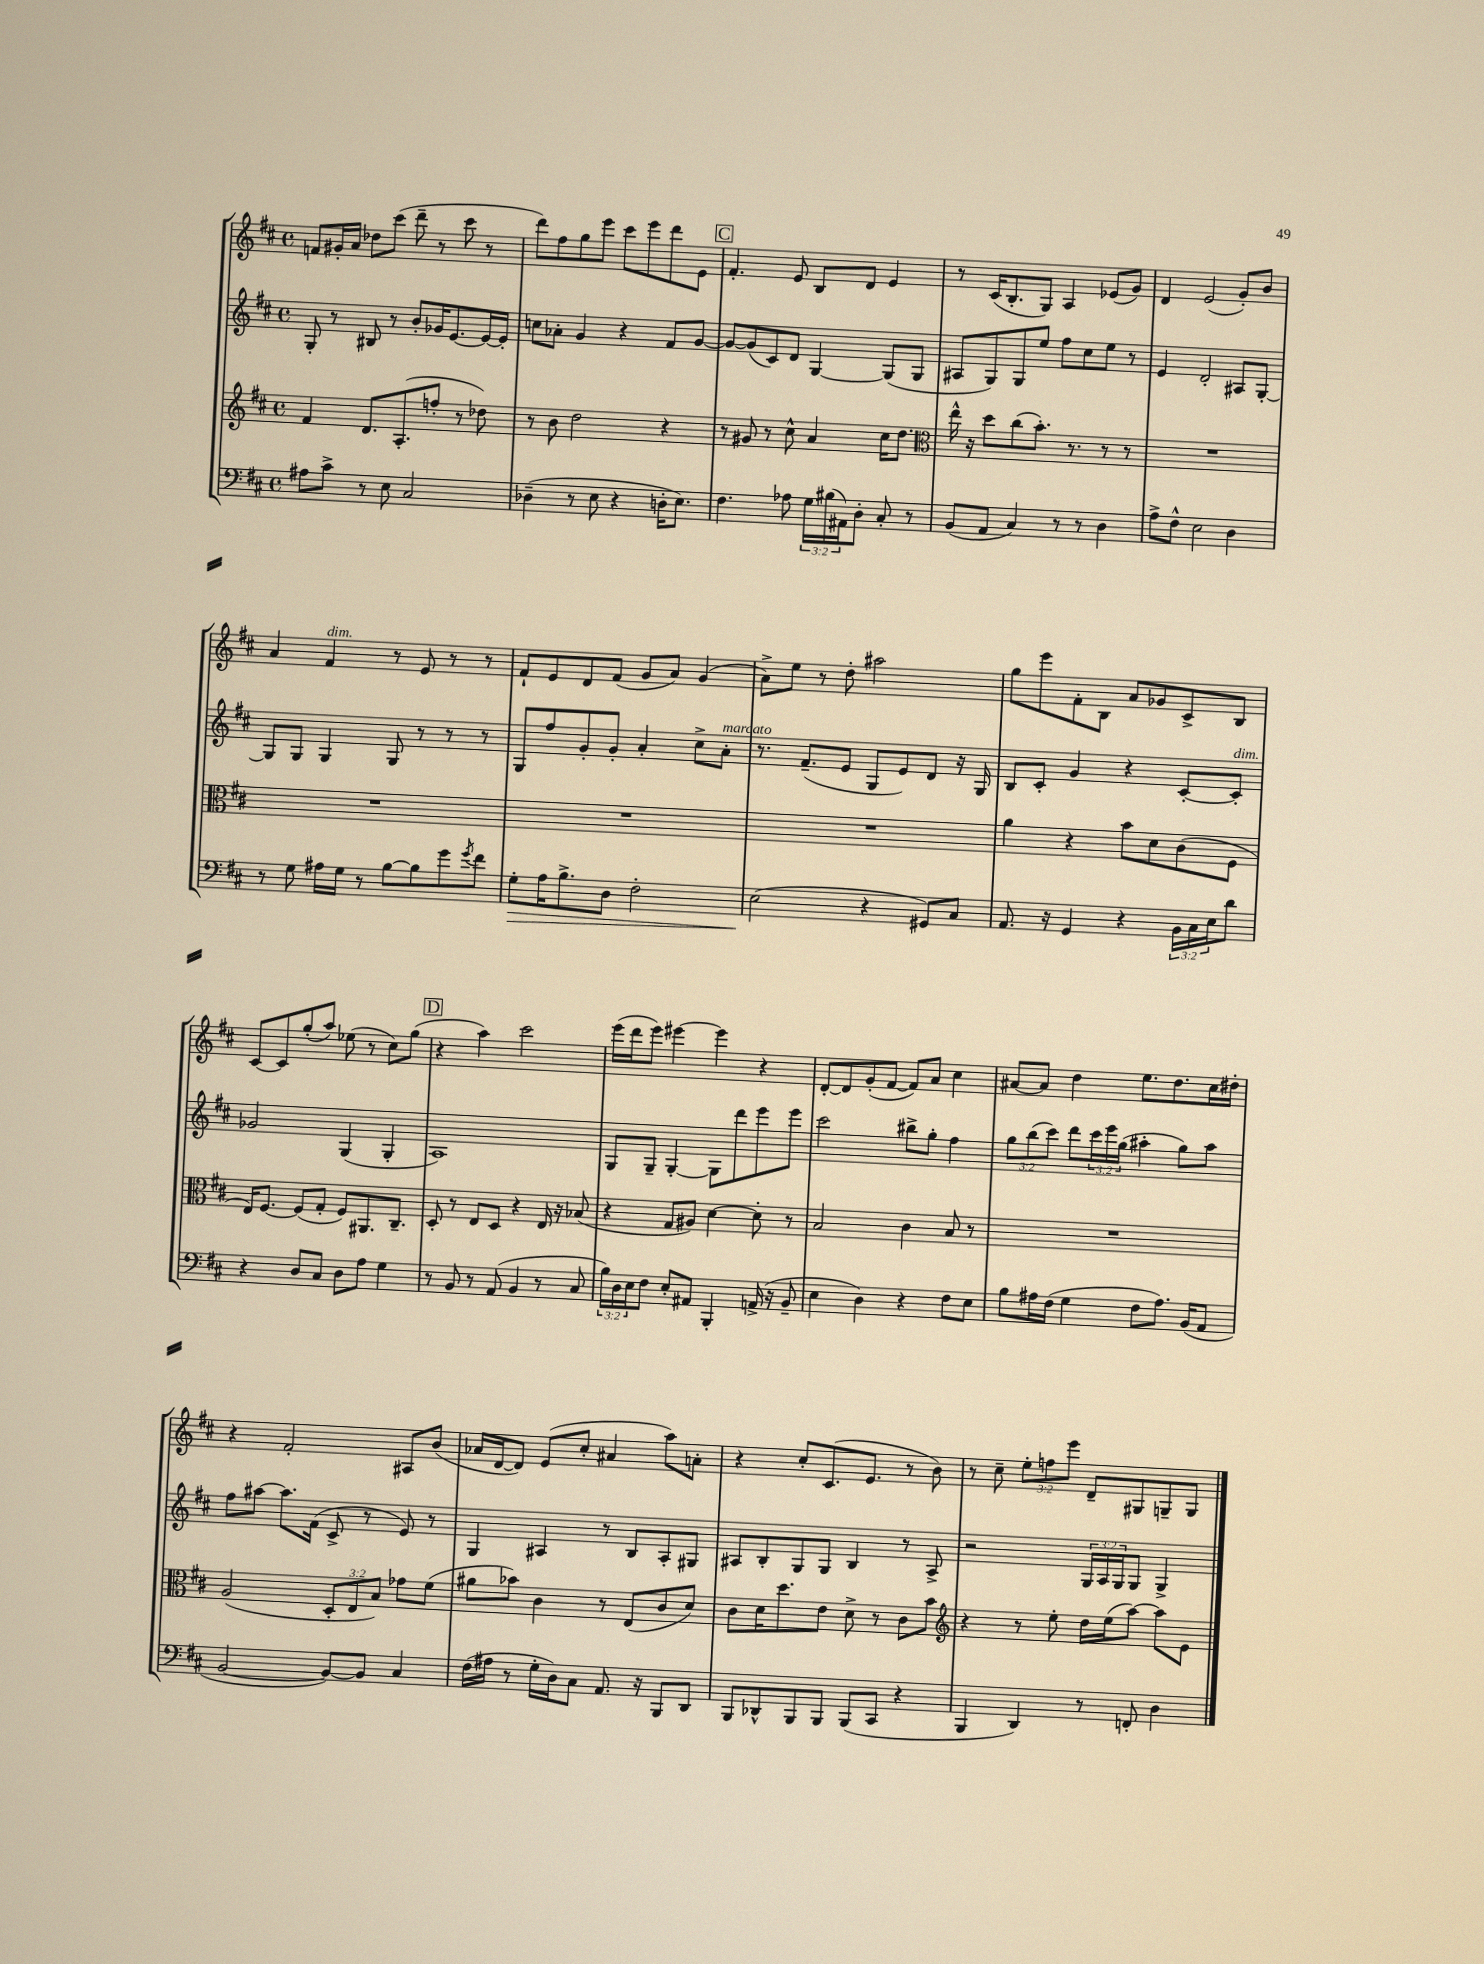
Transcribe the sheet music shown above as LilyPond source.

<<
\new StaffGroup <<
\new Staff = "s0" {
    \clef treble \key d \major \defaultTimeSignature \time 4/4 \override Staff.TupletNumber.text = #tuplet-number::calc-fraction-text
    f'8 gis'16-. a'16 des''8 cis'''8( d'''8-- r8 cis'''8 r8 |
    d'''8) fis''8 g''8 e'''8 cis'''8 e'''8 d'''8 e'8 |
    \mark \markup { \box "C" } fis'4.-. e'8 b8 d'8 e'4 |
    r8 cis'16( b8.-. g8) a4 ees'8( g'8) |
    d'4 e'2( g'8-.) b'8 |
    a'4 fis'4^\markup { \italic "dim." } r8 e'8 r8 r8 |
    fis'8-! e'8 d'8 fis'8( g'8 a'8) g'4( |
    a'8->) e''8 r8 d''8-. ais''2 |
    g''8 e'''8 fis'8-. b8 a'8 ges'8 cis'8-> b8 |
    cis'8~ cis'8 g''8-.( a''8) ees''8( r8 cis''8) g''8( |
    \mark \markup { \box "D" } r4 a''4) cis'''2 |
    e'''16( d'''16 e'''8) eis'''4~ eis'''4 r4 |
    d'8~-. d'8 g'8-.( fis'8~ fis'8) a'8 cis''4 |
    ais'8~ ais'8 d''4 e''8. d''8. cis''16 dis''16-. |
    r4 fis'2-. ais8 b'8( |
    aes'16 d'16~ d'8) e'8( cis''8-. ais'4 a''8) a'8-. |
    r4 cis''8-. cis'8.( e'8. r8 b'8) |
    r8 cis''8-- \tuplet 3/2 { e''8-. f''8 e'''8 } d'8-- gis8 g8-- g8 \bar "|." |
}
\new Staff = "s1" {
    \clef treble \key d \major \defaultTimeSignature \time 4/4 \override Staff.TupletNumber.text = #tuplet-number::calc-fraction-text
    g8-. r8 bis8 r8 b'8-. ges'16 e'8.~ e'16~ e'16-. |
    c''8 aes'8-. g'4 r4 fis'8 g'8~ |
    \mark \markup { \box "C" } g'8~ g'8( cis'8) d'8 g4~ g8( g8 |
    ais8 g8) g8 e''8 fis''8 cis''8 e''8 r8 |
    e'4 d'2-. ais8 g8~-. |
    g8 g8 g4 g8 r8 r8 r8 |
    g8 fis''8 g'8-. g'8-. a'4-. cis''8-> a'8-.^\markup { \italic "marcato" } |
    r8. fis'8.--( e'8 g8 e'8) d'8 r16 g16 |
    b8 cis'8-. g'4 r4 cis'8~-. cis'8-.^\markup { \italic "dim." } |
    ges'2 g4( g4-. |
    \mark \markup { \box "D" } a1) |
    g8 g8-- g4~-. g8 d'''8 e'''8 e'''8 |
    cis'''2 bis''8-> g''8-. fis''4 |
    \tuplet 3/2 { g''8 b''8( cis'''8) } d'''8 \tuplet 3/2 { cis'''16 e'''16 g''16( } ais''4-. g''8) ais''8 |
    fis''8 ais''8~ ais''8. fis'16( cis'8-> r8 e'8) r8 |
    g4 ais4 r8 b8 ais8-. gis8 |
    ais8 b8-. g8 g8 b4 r8 ais8-> |
    r2 \tuplet 3/2 { g16 a16 g16 } g8 g4-> \bar "|." |
}
\new Staff = "s2" {
    \clef treble \key d \major \defaultTimeSignature \time 4/4 \override Staff.TupletNumber.text = #tuplet-number::calc-fraction-text
    fis'4 d'8. a8.-.( f''8-. r8 des''8) |
    r8 b'8 d''2 r4 |
    \mark \markup { \box "C" } r8 gis'8 r8 cis''8-^ a'4 cis''16 d''8. |
    \clef alto e''16-^ r16 d''8 cis''8( b'8.-.) r8. r8 r8 |
    R1 |
    R1 |
    R1 |
    R1 |
    a'4 r4 b'8 d'8 cis'8( fis8 |
    e16) fis8.~ fis8( g8-. fis8) ais,8. cis8.-- |
    \mark \markup { \box "D" } d8-. r8 e8 d8 r4 e16 r16 bes8( |
    r4 g8 ais8) d'4~ d'8-. r8 |
    b2 cis'4 b8 r8 |
    R1 |
    a2( \tuplet 3/2 { d8-. e8 b8) } ges'8 fis'8( |
    ais'8 bes'8) cis'4 r8 e8( cis'8 d'8) |
    cis'8 d'16 d''8. e'8 d'8-> r8 cis'8 b'8 |
    \clef treble r4 r8 e''8-. d''16 e''16( a''8~) a''8 e'8 \bar "|." |
}
\new Staff = "s3" {
    \clef bass \key d \major \defaultTimeSignature \time 4/4 \override Staff.TupletNumber.text = #tuplet-number::calc-fraction-text
    ais8 cis'8-> r8 e8 cis2 |
    des4--( r8 e8 r4 d16-. e8.) |
    \mark \markup { \box "C" } fis4. aes8 \tuplet 3/2 { g16 bis16( ais,16) } d8-. cis8-. r8 |
    b,8( a,8 cis4) r8 r8 d4 |
    a8-> fis8-^ e2 d4 |
    r8 g8 ais16 g16 r8 b8~ b8 g'8 \acciaccatura { g'8 } fis'8 |
    g8-.\> a16 b8.-> d8 fis2-. |
    e2\!( r4 gis,8) cis8 |
    a,8. r16 g,4 r4 \tuplet 3/2 { b,16 cis16 e16 } d'8 |
    r4 d8 cis8 d8 a8 g4 |
    \mark \markup { \box "D" } r8 b,8 r8 a,8( b,4 r8 cis8 |
    \tuplet 3/2 { b16) d16 e16 } fis8 e8-. ais,8 b,,4-. a,16->( r16 b,8-- |
    e4 d4) r4 fis8 e8 |
    b8 ais16 fis16( g4 fis8 ais8.) b,16( a,8 |
    b,2~ b,8~) b,8 cis4 |
    fis16( ais16 r8 g16-. d16) cis8 a,8. r16 b,,8 d,8 |
    b,,8 des,8-^ b,,8 b,,8 b,,8( cis,8 r4 |
    b,,4 d,4) r8 f,8-. d4 \bar "|." |
}
>>
>>
\layout { \context { \Score \remove "Bar_number_engraver" } }
